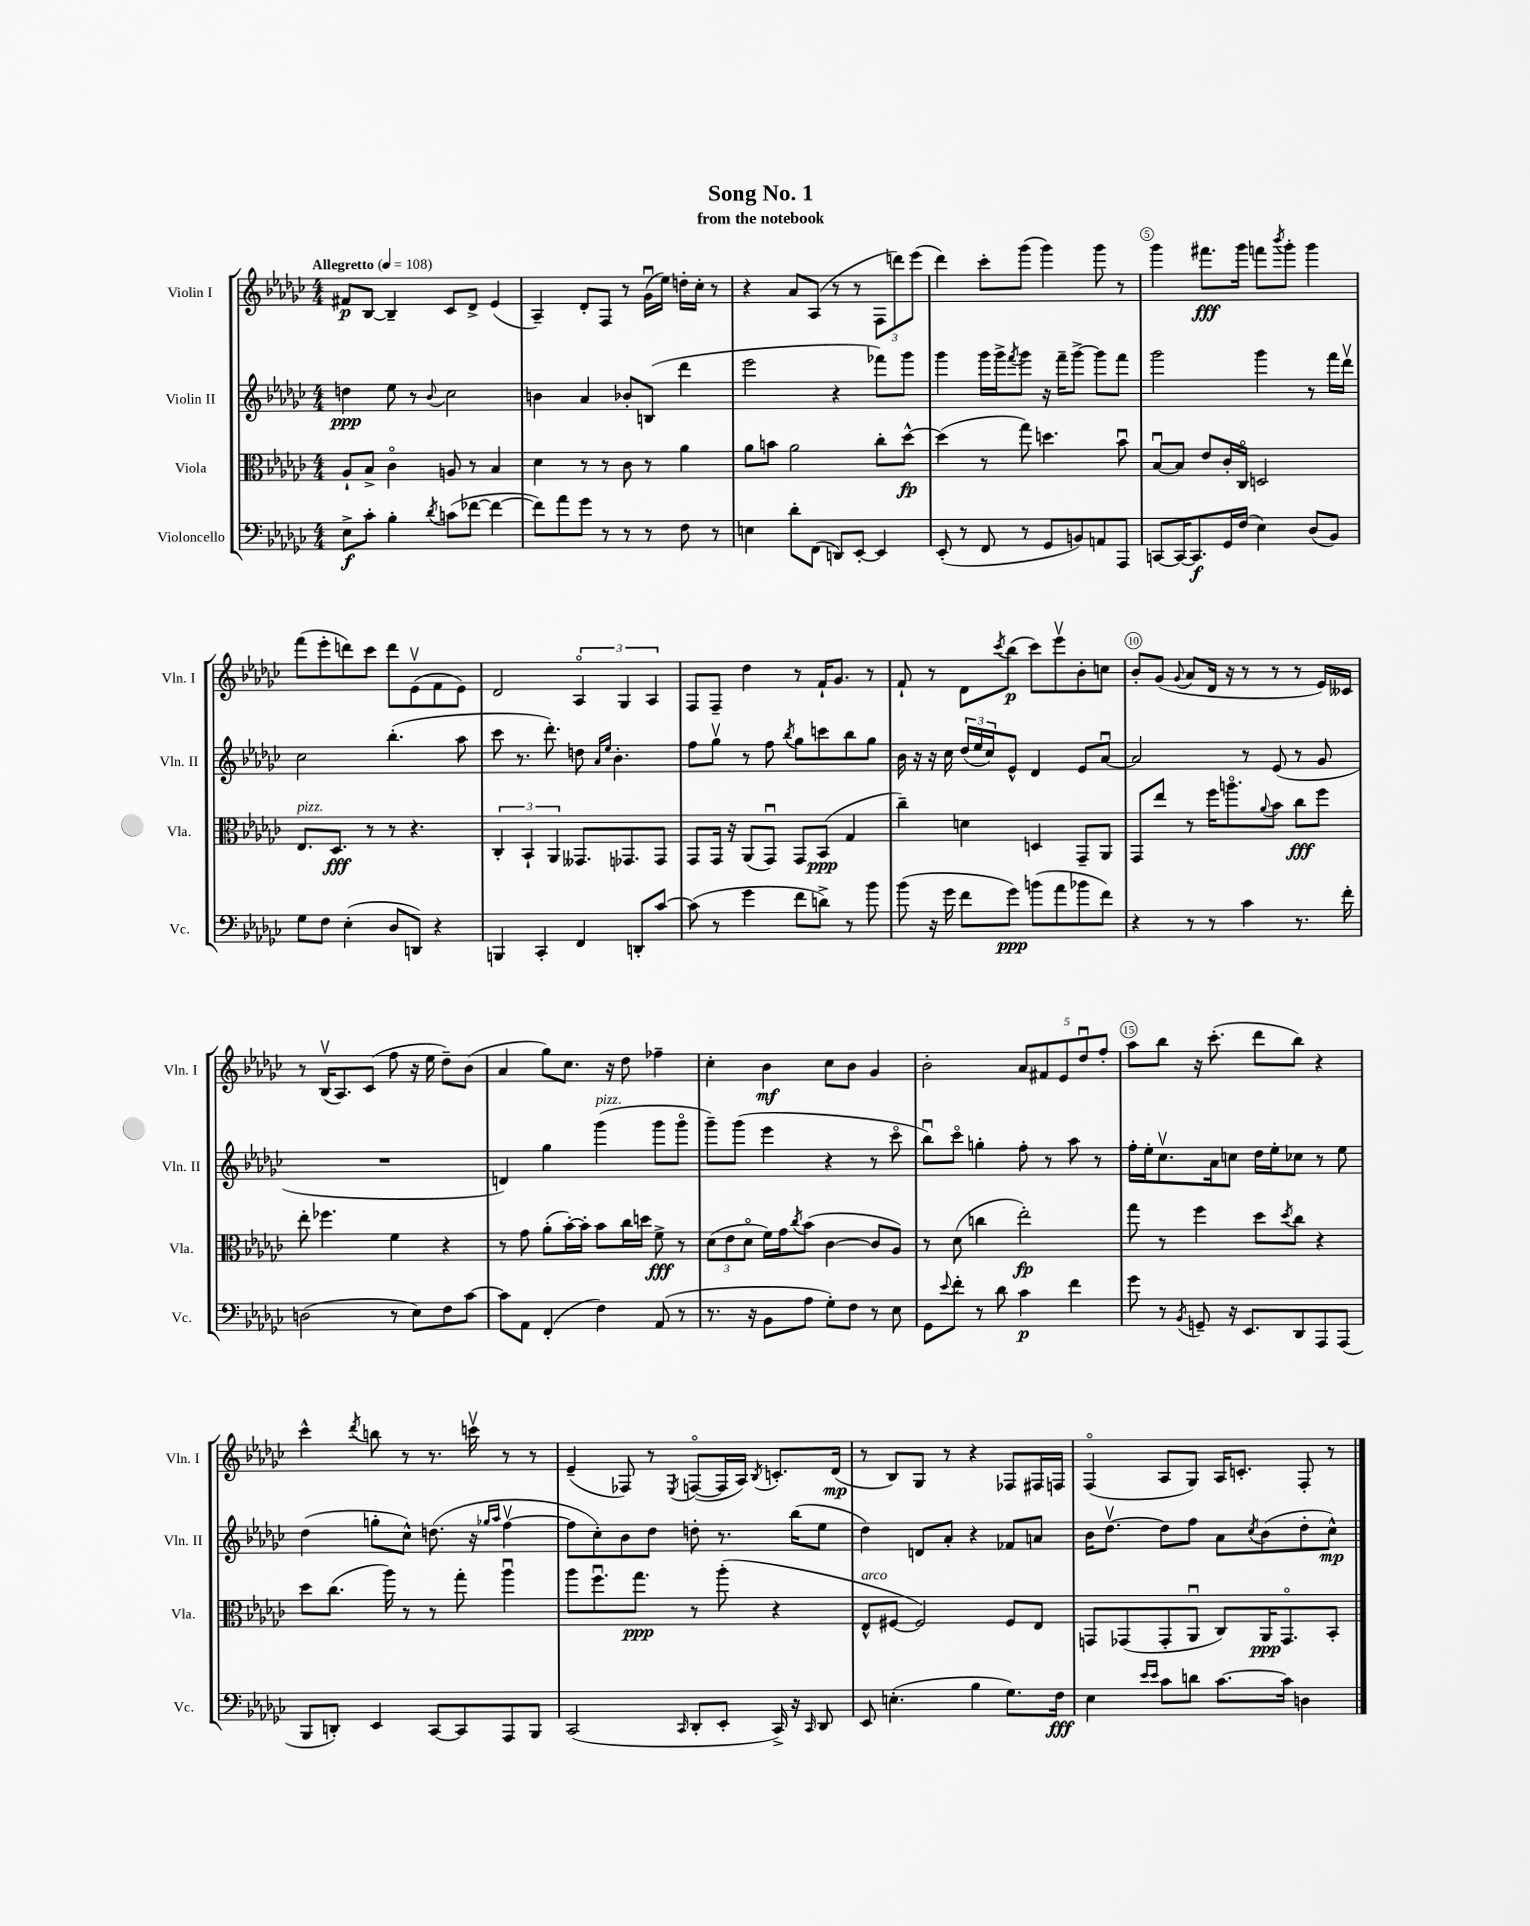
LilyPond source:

\header { title = "Song No. 1" subtitle = "from the notebook" }
<<
\new StaffGroup <<
\new Staff = "s0" \with { instrumentName = "Violin I" shortInstrumentName = "Vln. I" } {
    \clef treble \key ges \major \numericTimeSignature \time 4/4 \tempo "Allegretto" 4 = 108
    fis'8\p bes8~ bes4-- ces'8 des'8-> ees'4( |
    aes4--) des'8-. f8 r8 ges'16\downbow( ees''16) d''16-. ces''16-. r8 |
    r4 aes'8 aes8( r8 r8 \tuplet 3/2 { f8 d'''8) ees'''8( } |
    des'''4) ces'''8-. ges'''8( ges'''4) ges'''8 r8 |
    ges'''4 fis'''8.\fff ges'''16 f'''8 \acciaccatura { bes'''8 } ges'''8-. ges'''4 |
    f'''8( ees'''8-. d'''8) ces'''8 d'''8 ees'8\upbow( f'8 ees'8) |
    des'2 \tuplet 3/2 { aes4\flageolet ges4 aes4 } |
    f8 f8-- des''4 r8 f'16-! ges'8. r8 |
    f'8-! r8 des'8 \acciaccatura { ces'''8 } bes''8\p( ces'''8) ees'''8\upbow bes'8-. c''8 |
    bes'8-. ges'8( \appoggiatura { ges'8 } aes'8 des'16 r16 r8 r8 r8 ees'16) ceses'16 |
    r8 bes16\upbow( aes8.) ces'8( f''8 r16 ees''16 des''8--) bes'8( |
    aes'4 ges''8) ces''8. r16 des''8 fes''4-- |
    ces''4-. bes'4\mf ces''8 bes'8 ges'4 |
    bes'2-. \tuplet 5/4 { aes'8 fis'8 ees'8 des''8\downbow f''8-. } |
    aes''8 bes''8 r16 ces'''8.-.( des'''8 bes''8) r4 |
    ces'''4-^ \acciaccatura { des'''8 } b''8 r8 r8. c'''16\upbow r8 r8 |
    ees'4--( fes8) r8 \acciaccatura { ees8 } f8~\flageolet( f16 aes16) \acciaccatura { bes8 } c'8.-. des'16\mp( |
    r8 bes8) ges8 r8 r4 fes8 fis16 f16 |
    f4\flageolet( aes8 ges8) aes16 c'8.-. f8-. r8 \bar "|." |
}
\new Staff = "s1" \with { instrumentName = "Violin II" shortInstrumentName = "Vln. II" } {
    \clef treble \key ges \major \numericTimeSignature \time 4/4
    d''4\ppp ees''8 r8 \appoggiatura { bes'8 } ces''2 |
    b'4 aes'4 bes'8-. b8( des'''4 |
    ees'''2 r4 fes'''8) ges'''8 |
    ges'''4 ges'''16 ges'''16-> \acciaccatura { f'''8 } ges'''8 r16 f'''16-- ges'''8~-> ges'''8 f'''8 |
    ges'''2 ges'''4 r8 f'''16 des'''16\upbow |
    ces''2 bes''4.-.( aes''8 |
    ces'''8 r8. des'''8.-.) d''8 \grace { aes'16 ees''16 } bes'4.-. |
    f''8 ges''8\upbow r8 f''8 \acciaccatura { bes''8 } ges''8 c'''8 bes''8 ges''8 |
    bes'16 r16 r16 ces''16 \tuplet 3/2 { des''16( ees''16 ces''16) } ees'8-^ des'4 ees'8 aes'8~\downbow |
    aes'2 r8 ees'8( r8 ges'8 |
    R1 |
    d'4) ges''4 ges'''4^\markup { \italic "pizz." }( ges'''8 ges'''8\flageolet |
    ges'''8--) ges'''8( ees'''4 r4 r8 ces'''8\flageolet |
    bes''8\downbow) ces'''8\flageolet g''4-. f''8-. r8 aes''8 r8 |
    f''16-. ees''16-. ces''8.\upbow aes'16 c''8 des''16 ees''16-. ces''8 r8 ees''8 |
    des''4( g''8-. ces''8-^) d''8.( r16 \grace { ges''16 aes''16 } f''4~\upbow |
    f''8 ces''8-.) bes'8 des''8 d''8-. r8. bes''16( ees''8 |
    des''4) d'8 aes'8-. r4 fes'8 a'8 |
    bes'16 des''8.~\upbow des''8 f''8 aes'8 \acciaccatura { ces''8 } bes'8( des''8-. ces''8-^\mp) \bar "|." |
}
\new Staff = "s2" \with { instrumentName = "Viola" shortInstrumentName = "Vla." } {
    \clef alto \key ges \major \numericTimeSignature \time 4/4
    aes8-! bes8-> ces'4\flageolet a8 r8 bes4 |
    des'4 r8 r8 ces'8 r8 aes'4 |
    aes'8 b'8 aes'2 ces''8-. des''8~-^\fp |
    des''4( r8 ges''8) d''4. bes'8\downbow |
    bes8~\downbow bes8 ees'8 ces'16-. ces16\flageolet d2 |
    ees8.^\markup { \italic "pizz." } des8.\fff r8 r8 r4. |
    \tuplet 3/2 { ces4-. bes,4-! aes,4 } geses,8. ges,8. ges,8 |
    ges,8 ges,16 r16 aes,8( ges,8\downbow) ges,8 bes,8\ppp( ges4 |
    ces''4--) d'4 d4 ges,8-- aes,8 |
    ges,8 ees''8 r8 f''16 a''8.\flageolet \appoggiatura { aes'8 } bes'8 ces''8\fff f''8 |
    ees''8-. fes''4. f'4 r4 |
    r8 ges'8 aes'8-.( bes'16~-.) bes'16-. bes'8 ces''16 d''16 f'8->\fff r8 |
    \tuplet 3/2 { des'8( ees'8 des'8\flageolet } f'16) ges'16 \acciaccatura { ces''8 } bes'8( ces'4~ ces'8 aes8) |
    r8 des'8( c''4 ees''2-.\fp) |
    ges''8 r8 f''4 des''8 \acciaccatura { des''8 } ces''8 r4 |
    des''8 ces''8.( aes''16) r8 r8 ges''8-. aes''4\downbow |
    aes''8 f''8.\downbow ges''8.\ppp r8 aes''8-.( r4 |
    ees8-^^\markup { \italic "arco" } fis8~ fis2) fis8 ees8 |
    g,8 ges,8( ges,8-. aes,8\downbow ces8) aes,16\ppp ges,8.\flageolet bes,8-. \bar "|." |
}
\new Staff = "s3" \with { instrumentName = "Violoncello" shortInstrumentName = "Vc." } {
    \clef bass \key ges \major \numericTimeSignature \time 4/4
    ees8->\f ces'8-. bes4-. \acciaccatura { des'8 } c'8( fes'8~ fes'4~ |
    fes'8) aes'8 ges'8 r8 r8 r8 f8 r8 |
    e4 des'8-. f,8( d,8) ees,8~-. ees,4 |
    ees,8-.( r8 f,8 r8 ges,8 b,8) a,8 aes,,8 |
    c,8~ c,16~ c,8.\f ges,16 f16( ees4) des8( bes,8) |
    ges8 f8 ees4-.( des8 d,8) r4 |
    b,,4 ces,4-. f,4 d,8-. ces'8~ |
    ces'8( r8 ges'4 f'8 d'8->) r8 bes'8 |
    bes'8( r16 ges'16 f'8 ges'8\ppp) b'8( aes'8 bes'8 f'8) |
    r4 r8 r8 ces'4 r8. f'16-. |
    d2( r8 ees8) f8 ces'8~ |
    ces'8 aes,8 f,4-.( f4) aes,8( r8 |
    r8. r16 bes,8 aes8 ges8-.) f8 r8 ees8 |
    ges,8 \appoggiatura { ees'8 } f'8-. r8 des'8 ces'4\p f'4 |
    ges'8 r8 \acciaccatura { bes,8 } g,8-- r16 ees,8. des,8 aes,,8 aes,,8( |
    bes,,8 d,8-.) ees,4 ces,8~ ces,8 aes,,8 bes,,8 |
    ces,2( \grace { ces,16 } des,8-. ees,8-. ces,16->) r16 \grace { ces,16 } des,8 |
    ees,8 e4.-.( bes4 ges8.) f16\fff |
    ees4 \grace { ees'16 ees'16 } ces'8 d'8 ces'8.~ ces'16 d4 \bar "|." |
}
>>
>>
\layout { \context { \Score \override BarNumber.break-visibility = ##(#f #t #t) barNumberVisibility = #(every-nth-bar-number-visible 5) \override BarNumber.stencil = #(make-stencil-circler 0.1 0.3 ly:text-interface::print) } }
